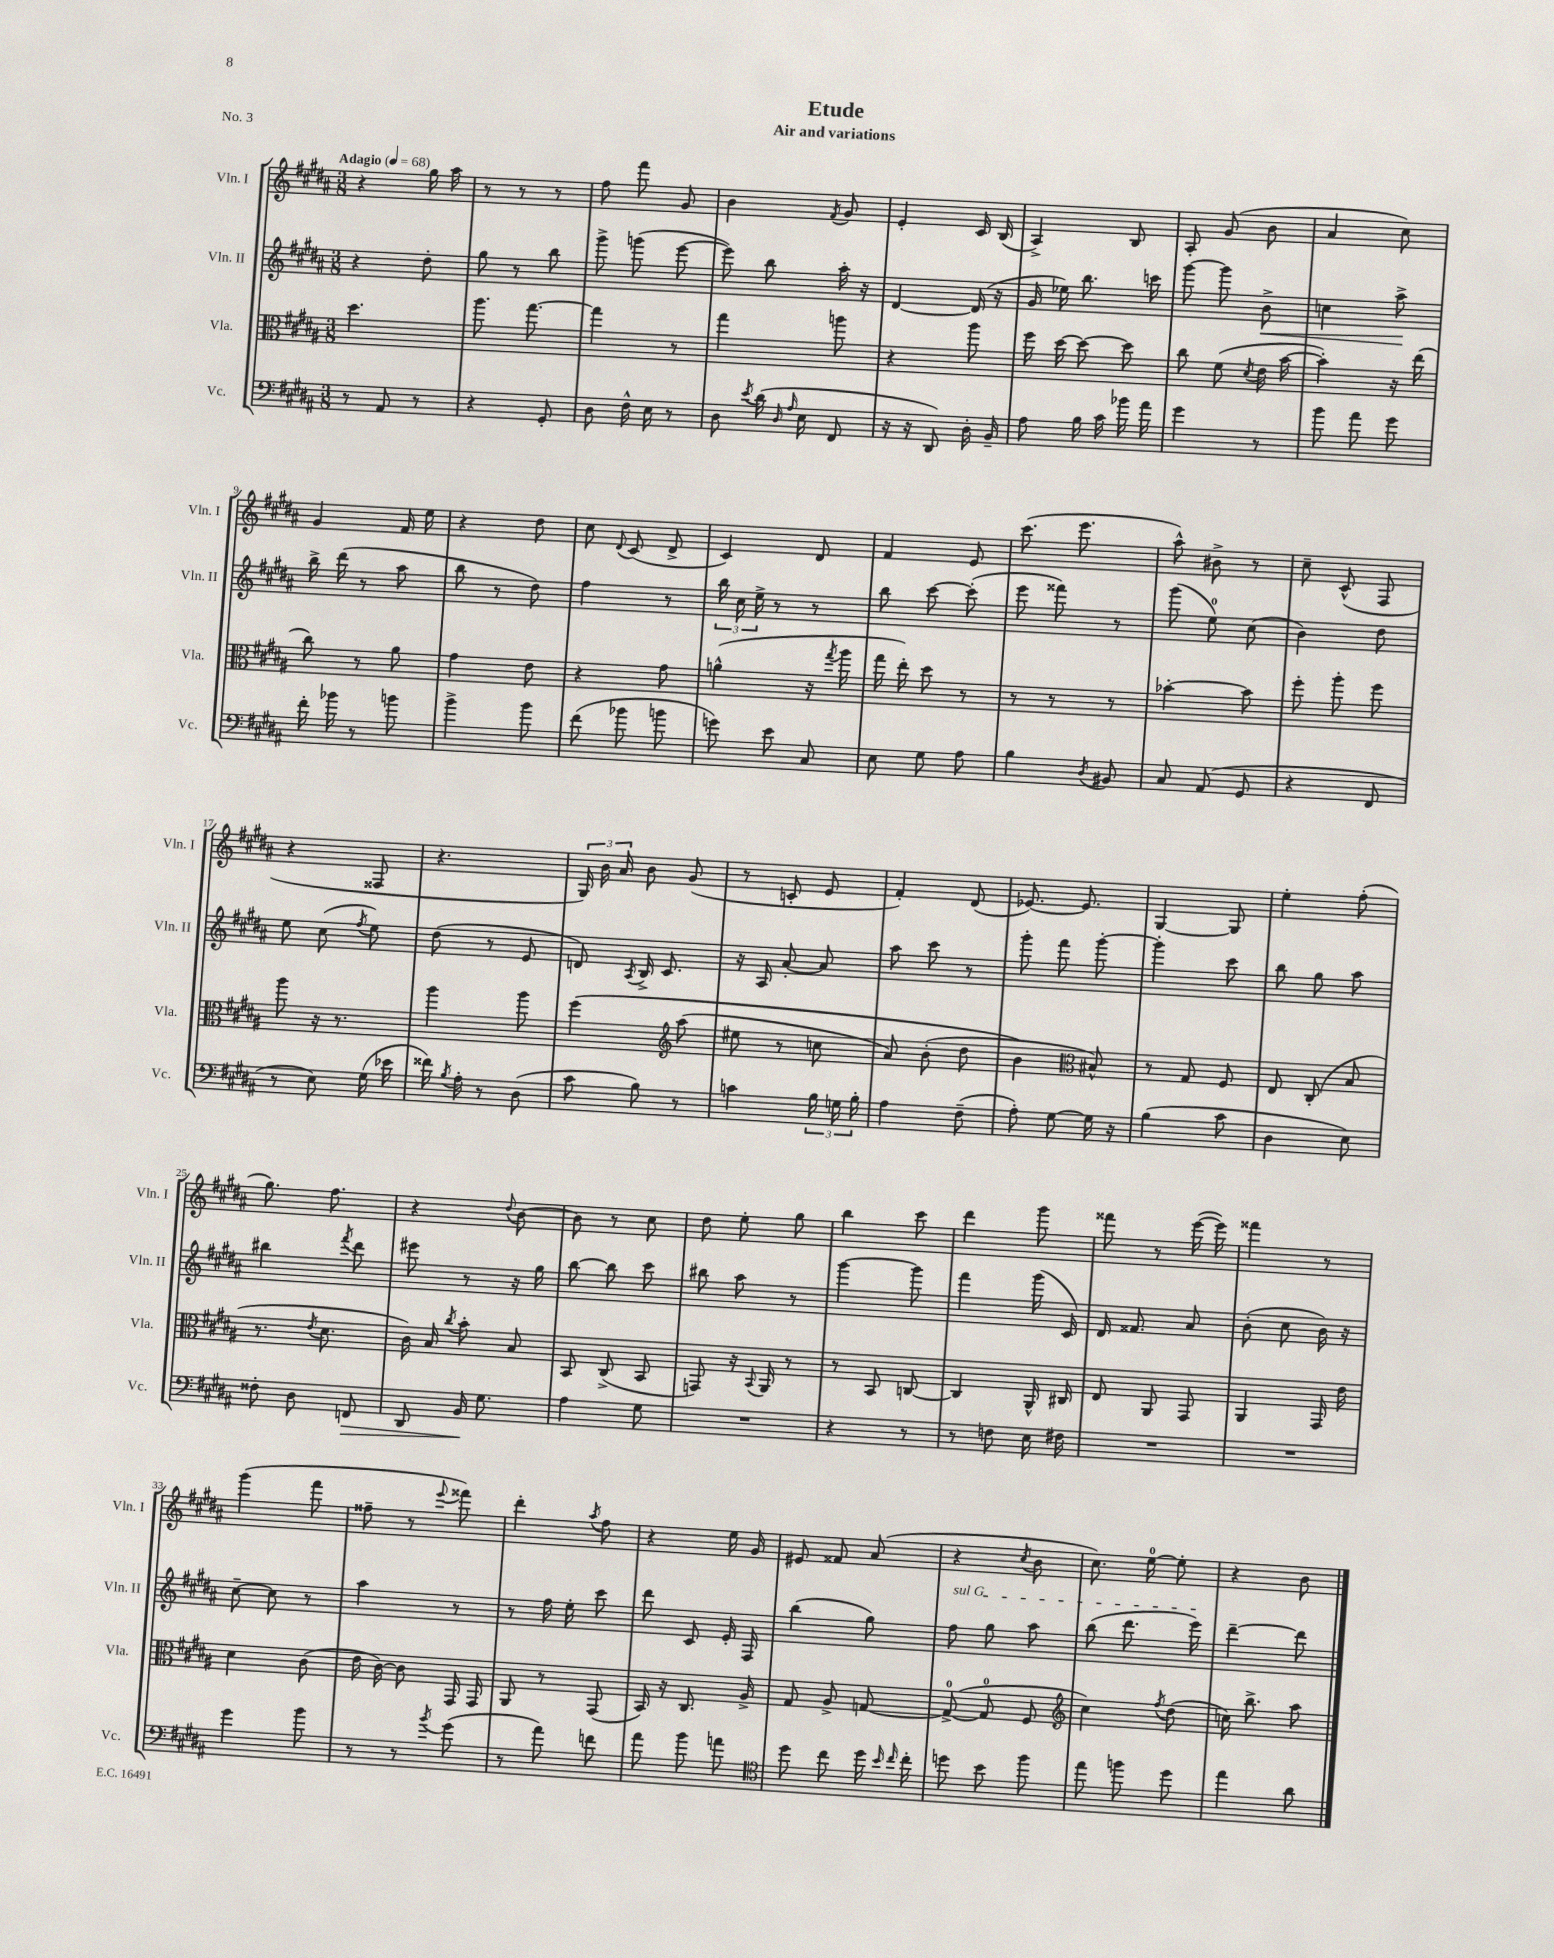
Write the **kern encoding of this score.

**kern	**dynam	**kern	**kern	**dynam	**kern
*part4	*part4	*part3	*part2	*part2	*part1
*staff4	*staff4	*staff3	*staff2	*staff2	*staff1
*I"Vc.	*	*I"Vla.	*I"Vln. II	*	*I"Vln. I
*I'Vc.	*	*I'Vla.	*I'Vln. II	*	*I'Vln. I
*clefF4	*	*clefC3	*clefG2	*	*clefG2
*k[f#c#g#d#a#]	*	*k[f#c#g#d#a#]	*k[f#c#g#d#a#]	*	*k[f#c#g#d#a#]
*M3/8	*	*M3/8	*M3/8	*	*M3/8
*MM68	*	*MM68	*MM68	*	*MM68
=1	=1	=1	=1	=1	=1
!	!	!	!	!	!LO:TX:a:B:t=Adagio
8r	.	4.dd#\	4r	.	4r
8AA#/	.	.	.	.	.
8r	.	.	8dd#'\	.	16gg#\
.	.	.	.	.	16aa#\
=2	=2	=2	=2	=2	=2
4r	.	8.aa#\	8gg#\	.	8r
.	.	.	8r	.	8r
.	.	[8.gg#\	.	.	.
8GG#'/	.	.	8bb\	.	8r
=3	=3	=3	=3	=3	=3
8D#\	.	4gg#\]	8ggg#^\	.	8ff#\
16F#^^\	.	.	(8gggn\	.	8fff#\
16E\	.	.	.	.	.
8r	.	8r	[8eee\	.	8g#/
=4	=4	=4	=4	=4	=4
8D#\	.	4gg#\	8eee\])	.	4b\
8qe/	.	.	.	.	.
(16d#\	.	.	8bb\	.	.
16qqD#/	.	.	.	.	.
16qqA#/	.	.	.	.	.
16E\	.	.	.	.	.
.	.	.	.	.	8qf#/
8FF#/	.	8aan\	16aa#'\	.	8g#/
.	.	.	16r	.	.
=5	=5	=5	=5	=5	=5
16r	.	4r	[4d#/	.	4e'/
16r	.	.	.	.	.
8DD#/)	.	.	.	.	.
16D#'\	.	8aa#\	(16d#/]	.	16c#/
16BB~/	.	.	16r	.	(16B/
=6	=6	=6	=6	=6	=6
8A#\	.	16ff#\	16g#/	.	4A#^/)
.	.	[16dd#\	16ee-X\)	.	.
16B\	.	8dd#\_	8.bb\	.	.
16c#\	.	.	.	.	.
16b-X\	.	8dd#\]	.	.	8B/
16a#\	.	.	16cccn\	.	.
=7	=7	=7	=7	=7	=7
4g#\	.	8cc#\	[8ggg#\	.	8A#'/
.	.	(8f#\	8ggg#\]	.	(8g#/
.	.	8qd#/	.	.	.
!	!	!	!	!LO:HP:b	!
8r	.	16e\	8b^\	<	8b\
.	.	[16b\	.	.	.
=8	=8	=8	=8	=8	=8
8b\	.	4b'\])	4ccn\	.	4a#/
8a#\	.	.	.	.	.
8g#\	.	16r	8aa#^\	.	8cc#\)
.	.	(16ee\	.	.	.
.	.	.	.	[	.
!!LO:LB:g=z
=9	=9	=9	=9	=9	=9
16f#'\	.	8cc#\)	16bb^\	.	4g#/
16b-X\	.	.	(16ddd#\	.	.
8r	.	8r	8r	.	.
8bn\	.	8a#\	8aa#\	.	16f#/
.	.	.	.	.	16ee\
=10	=10	=10	=10	=10	=10
4b^\	.	4g#\	8bb\	.	4r
.	.	.	8r	.	.
8b\	.	8e\	8dd#\)	.	8dd#\
=11	=11	=11	=11	=11	=11
(8f#\	.	4r	4ff#\	.	8cc#\
.	.	.	.	.	8qqd#/
8b-X\	.	.	.	.	(8c#/
8bn\	.	8g#\	8r	.	8d#^/
=12	=12	=12	=12	=12	=12
8gn\)	.	(4an^^\	24bb\	.	4c#/)
.	.	.	24cc#\	.	.
.	.	.	24ee^\	.	.
8e\	.	.	8r	.	.
8C#/	.	16r	8r	.	8d#/
.	.	8qgg#/	.	.	.
.	.	16aa#\	.	.	.
=13	=13	=13	=13	=13	=13
8E\	.	16gg#\	8bb\	.	4f#/
.	.	16ee'\)	.	.	.
8G#\	.	8dd#\	[8ccc#\	.	.
8A#\	.	8r	(8ccc#'\]	.	8e/
=14	=14	=14	=14	=14	=14
4B\	.	8r	8eee\	.	(8.ccc#\
.	.	8r	8fff##X\)	.	.
.	.	.	.	.	8.eee\
8qD#/	.	.	.	.	.
8BB#X/	.	8r	8r	.	.
=15	=15	=15	=15	=15	=15
8C#/	.	[4b-X'\	(8ggg#\	.	8aa#^^\)
(8AA#/	.	.	8ee\)	.	8b#X^\
8GG#/	.	8b-\]	(8cc#\	.	8r
=16	=16	=16	=16	=16	=16
4r	.	8ff#'\	4b\)	.	8cc#~\
.	.	8aa#'\	.	.	(8c#^^/
8FF#/	.	8ff#\	8dd#\	.	8F#/
!!LO:LB:g=z
=17	=17	=17	=17	=17	=17
8r	.	8aa#\	8ee\	.	4r
8E\)	.	16r	(8cc#\	.	.
.	.	8.r	.	.	.
.	.	.	8qff#/	.	.
(16G#\	.	.	8ee\)	.	8F##X/
16e-X\	.	.	.	.	.
=18	=18	=18	=18	=18	=18
16f##X\)	.	4aa#\	(8dd#\	.	4.r
8qB/	.	.	.	.	.
16A#'\	.	.	.	.	.
8r	.	.	8r	.	.
(8D#\	.	8aa#\	8e/	.	.
=19	=19	=19	=19	=19	=19
8c#\	.	(4ff#\	8dn/)	.	24G#/)
.	.	.	.	.	24b\
.	.	.	.	.	24a#/
.	.	.	8qA#/	.	.
8B\)	.	.	16B^/	.	8b\
.	.	.	8.c#/	.	.
*	*	*clefG2	*	*	*
8r	.	(8aa#\	.	.	(8g#/
=20	=20	=20	=20	=20	=20
4cn\	.	8ee#X\	16r	.	8r
.	.	.	16A#/	.	.
.	.	8r	[8a#'/	.	8cn'/
24B\	.	8ccn\	8a#/]	.	8e/
24Gn\	.	.	.	.	.
24B'\	.	.	.	.	.
=21	=21	=21	=21	=21	=21
4A#\	.	8a#/)	8aa#\	.	4f#'/)
.	.	(8b'\	8ccc#\	.	.
(8F#~\	.	8dd#\	8r	.	(8d#/
=22	=22	=22	=22	=22	=22
8A#'\)	.	4b\)	8ggg#'\	.	[8.e-X/)
[8G#\	.	.	8fff#\	.	.
.	.	.	.	.	8.e-/]
*	*	*clefC3	*	*	*
16G#\]	.	8B#X^^/)	[8ggg#'\	.	.
16r	.	.	.	.	.
=23	=23	=23	=23	=23	=23
(4B\	.	8r	4ggg#'\]	.	[4G#/
.	.	8G#/	.	.	.
8c#\	.	8F#/	8ccc#\	.	8G#/]
=24	=24	=24	=24	=24	=24
4D#\	.	8E/	8bb\	.	4ee'\
.	.	(8C#'/	8gg#\	.	.
8E\)	.	8B/	8aa#\	.	(8ff#'\
!!LO:LB:g=z
=25	=25	=25	=25	=25	=25
8F##X'\	.	8.r	4bb#X\	.	8.gg#\)
8D#\	.	.	.	.	.
.	.	8qe/	.	.	.
.	.	8.d#\	.	.	8.ff#\
.	.	.	8qfff#/	.	.
!	!LO:HP:b	!	!	!	!
8FFn/	>	.	8ddd#\	.	.
=26	=26	=26	=26	=26	=26
8DD#/	.	16c#\)	8eee#X\	.	4r
.	.	16B/	.	.	.
.	.	8qcc#/	.	.	.
16BB/	.	8b'\	8r	.	.
8.G#\	]	.	.	.	.
.	.	.	.	.	8qqdd#/
.	.	8B/	16r	.	[8b\
.	.	.	16gg#\	.	.
=27	=27	=27	=27	=27	=27
4A#\	.	8BB/	[8bb\	.	8b\]
.	.	(8C#^/	8bb\]	.	8r
8G#\	.	8BB/	8ccc#\	.	8cc#\
=28	=28	=28	=28	=28	=28
4.r	.	8GGn/)	8bb#X\	.	8dd#\
.	.	16r	8aa#\	.	8ee'\
.	.	8qqBB/	.	.	.
.	.	16AA#/	.	.	.
.	.	8r	8r	.	8gg#\
=29	=29	=29	=29	=29	=29
4r	.	8r	[4ggg#\	.	4bb\
.	.	8BB/	.	.	.
8r	.	[8Cn/	8ggg#\]	.	8ccc#\
=30	=30	=30	=30	=30	=30
8r	.	4C/]	4fff#\	.	4ddd#\
8Fn\	.	.	.	.	.
16E\	.	16AA#^^/	(16ggg#\	.	8ggg#\
16F#X\	.	16C#X/	16c#/)	.	.
=31	=31	=31	=31	=31	=31
4.r	.	8E/	16d#/	.	8fff##X\
.	.	.	8.f##X/	.	.
.	.	8AA#/	.	.	8r
.	.	8GG#/	8a#/	.	([16eee\
.	.	.	.	.	16eee\])
=32	=32	=32	=32	=32	=32
4.r	.	4AA#/	(8b'\	.	4fff##X\
.	.	.	8cc#\	.	.
.	.	16GG#/	16b\)	.	8r
.	.	16e\	16r	.	.
!!LO:LB:g=z
=33	=33	=33	=33	=33	=33
4g#\	.	4d#\	[8cc#~\	.	(4ggg#\
.	.	.	8cc#\]	.	.
8b\	.	(8c#\	8r	.	8fff#\
=34	=34	=34	=34	=34	=34
8r	.	16e\	4aa#\	.	8ff##X~\
.	.	[16c#\)	.	.	.
8r	.	8c#\]	.	.	8r
8qb/	.	.	.	.	8qqeee/
(8g#\	.	16GG#/	8r	.	8fff##X\)
.	.	16GG#/	.	.	.
=35	=35	=35	=35	=35	=35
8r	.	8AA#/	8r	.	4ddd#'\
8a#\)	.	8r	16ff#\	.	.
.	.	.	16ee'\	.	.
.	.	.	.	.	8qaa#/
8fn\	.	(8GG#/	8ccc#\	.	8ff#\
=36	=36	=36	=36	=36	=36
8a#\	.	16BB/)	8ddd#\	.	4r
.	.	16r	.	.	.
8b\	.	8.C#/	8c#/	.	.
8an\	.	.	16e'/	.	16ee\
.	.	16A#^/	16F#/	.	16g#/
=37	=37	=37	=37	=37	=37
*clefC4	*	*	*	*	*
8dd#\	.	8G#/	(4bb\	.	8e#X/
8cc#\	.	8A#^/	.	.	8f##X/
16dd#\	.	[8Gn/	8gg#\)	.	(8a#/
16qqb/	.	.	.	.	.
16qqcc#/	.	.	.	.	.
16cc#'\	.	.	.	.	.
=38	=38	=38	=38	=38	=38
!	!	!	!LO:TX:a:i:t=sul G	!	!
8ddn\	.	(8G^/_	8ff#\	.	4r
8b\	.	8G/]	8gg#\	.	.
.	.	.	.	.	8qcc#/
8ff#\	.	8F#/	8aa#\	.	8b\
=39	=39	=39	=39	=39	=39
*	*	*clefG2	*	*	*
8ee\	.	4cc#\)	(8bb\	.	8.cc#\)
8ffn\	.	.	8.ddd#\	.	.
.	.	.	.	.	[16ee\
.	.	8qff#/	.	.	.
8dd#\	.	(8dd#\	.	.	8ee'\]
.	.	.	16eee\)	.	.
=40	=40	=40	=40	=40	=40
4ee\	.	16ccn\)	[4ddd#~\	.	4r
.	.	8.bb^\	.	.	.
8a#\	.	8aa#\	8ddd#\]	.	8b\
==	==	==	==	==	==
*-	*-	*-	*-	*-	*-
